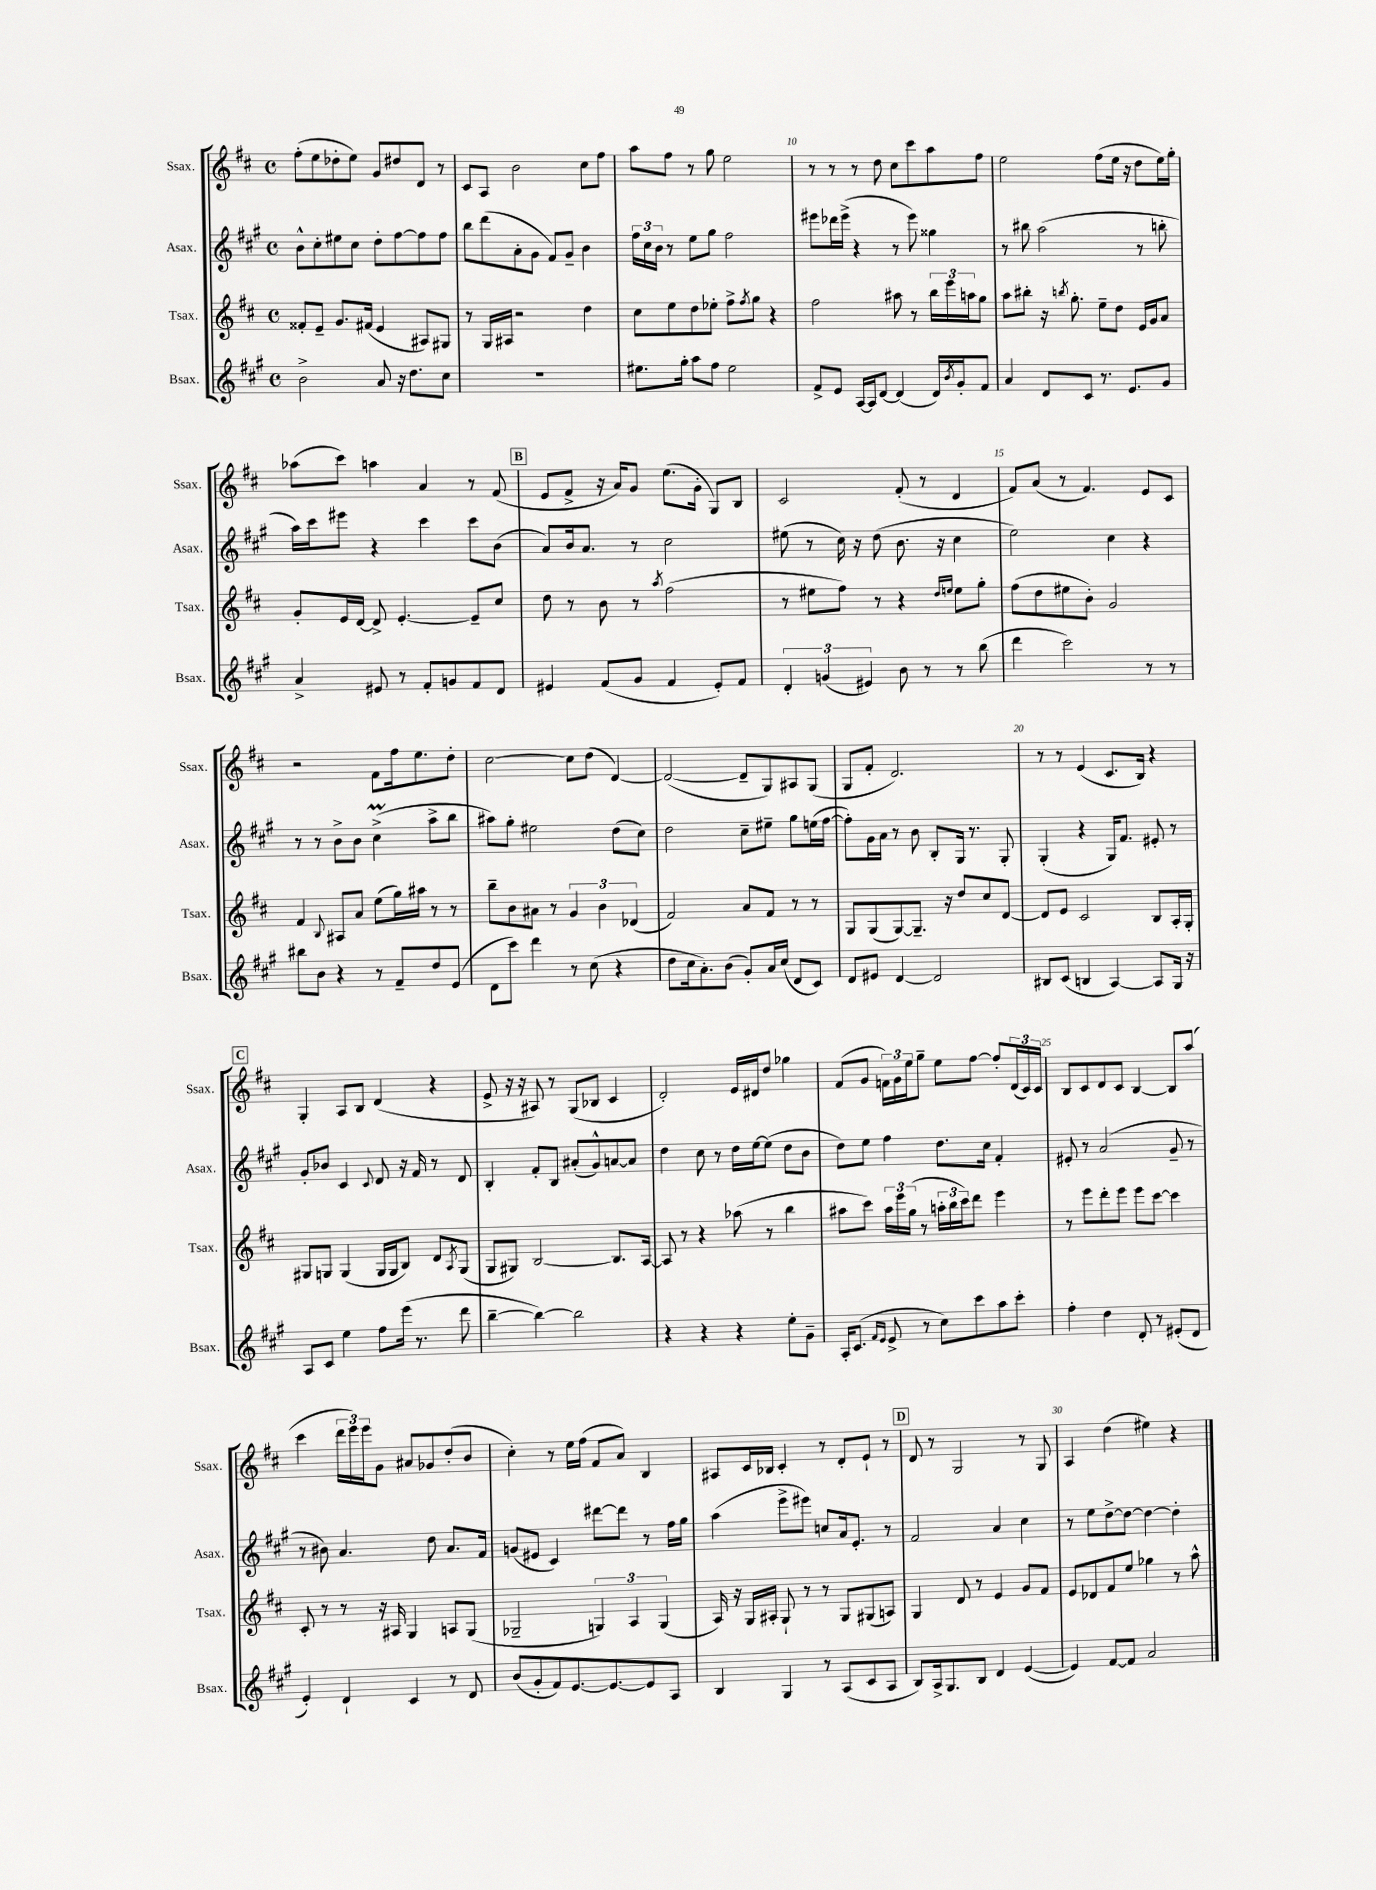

**kern	**kern	**kern	**kern
*staff4	*staff3	*staff2	*staff1
*clefG2	*clefG2	*clefG2	*clefG2
*k[f#c#g#]	*k[f#c#]	*k[f#c#g#]	*k[f#c#]
*M4/4	*M4/4	*M4/4	*M4/4
*met(c)	*met(c)	*met(c)	*met(c)
2b^\	8f##'/L	8b^^\L	(8ff#'\L
.	8e~/J	8cc#'\	8ee\
.	8.g/L	8ee#\	8dd-'\
.	.	8cc#\J	8ee\J)
.	(16f#/Jk	.	.
8a/	4e/	8dd'\L	8g/L
16r	.	[8ff#\	8dd#/
8.dd\L	.	.	.
.	8A#/L)	8ff#\]	8d/J
8cc#\J	8G#/J	8ff#\J	8r
=	=	=	=
1r	8r	8bb\L	8c#/L
.	16G/LL	(8ddd\	8A/J
.	16A#/JJ	.	.
.	2r	8a'\	2b\
.	.	8g#\J	.
.	.	8f#/L)	.
.	.	8g#~/J	.
.	4dd\	4b\	8cc#\L
.	.	.	8ff#\J
=	=	=	=
8.ee#\L	8cc#\L	24ff#\LL	8aa\L
.	.	24cc#\	.
.	.	24b\JJ	.
.	8ee\	8r	8ff#\J
16gg#'\Jk	.	.	.
8aa\L	8dd\	8ee\L	8r
8ff#\J	8ee-'\J	8gg#\J	8gg\
2ee#\	8ff#^\L	2ff#\	2ee\
.	8qff#/	.	.
.	8gg\J	.	.
.	4r	.	.
=	=	=	=
8f#^/L	2ff#\	8eee#\L	8r
8e/J	.	16ddd-\L	8r
.	.	(16eee#^\JJ	.
[16A/LL	.	4r	8r
16A/]J	.	.	.
[8d/J	.	.	8dd\
(4d/]	8aa#\	8r	8cc#\L
.	8r	8eee#\)	8ccc#\
16d/LL)	24bb\LL	4gg##\	8aa\
.	24eee\	.	.
8qb/	.	.	.
16g#'/J	.	.	.
.	24aa\J	.	.
8f#/J	8gg\J	.	8ff#\J
=	=	=	=
4a/	8aa\L	8r	2ee\
.	8bb#'\J	8bb#\	.
8d/L	16r	(2aa\	.
.	8qbb/	.	.
.	8.gg'\	.	.
8c#/J	.	.	.
8.r	8ee~\L	.	(8ff#\L
.	8dd\J	.	16ee\Jk
8.e/L	.	.	16r
.	16e/LL	8r	8dd\L
.	16g/J	.	.
8g#/J	8a/J	8bb'\	16ee\L)
.	.	.	16gg'\JJ
=	=	=	=
4a^/	8g'/L	16aa\LL)	(8aa-\L
.	.	16ccc#\J	.
.	16e/L	8eee#\J	8ccc#\J)
.	[16d/JJ	.	.
8e#/	8d^/]	4r	4aa\
8r	[4.e'/	.	.
8f#'/L	.	4ccc#\	4a/
8g/	.	.	.
8f#/	8e~/]L	8ccc#\L	8r
8d/J	8cc#/J	(8b\J	(8f#/
=	=	=	=
4e#/	8dd\	8a/L)	8e/L
.	8r	16b/k	8f#^/J
.	.	8.a/J	.
(8f#/L	8b\	.	16r
.	.	.	16a/LK)
8g#/J	8r	8r	8g/J
.	8qaa/	.	.
4f#/	(2ff#\	2cc#\	(8.ee\L
.	.	.	16g'\Jk
8e#'/L)	.	.	8G/L)
8f#/J	.	.	8B/J
=	=	=	=
6d'/	8r	(8ee#\	2c#/
.	8ee#\L	8r	.
(6g/	.	.	.
.	8ff#\J)	16cc#\)	.
.	.	16r	.
6e#/)	.	.	.
.	8r	(8dd\	.
8b\	4r	8.b\	(8f#'/
8r	.	.	8r
.	.	16r	.
.	16qqdd/LL	.	.
.	16qqee/JJ	.	.
8r	8ee\L	4cc#\	4d/
(8bb\	8gg'\J	.	.
=	=	=	=
4ddd\	(8ff#\L	2ee\)	8f#/L)
.	8dd\	.	(8a/J
2ccc#\)	8ee#\	.	8r
.	8b'\J)	.	4.f#/)
.	2g/	4cc#\	.
8r	.	4r	8e/L
8r	.	.	8c#/J
=	=	=	=
8bb#\L	4f#/	8r	2r
8b\J	.	8r	.
.	8qqB/	.	.
4r	8A#/L	8b^\L	.
.	8a/J	8b\J	.
8r	(8ee\L	(4cc#^\	8f#\L
8f#~/L	16gg\L)	.	16ff#\k
.	16aa#\JJ	.	8.ee\
8dd/	8r	8aa^\L	.
(8e/J	8r	8bb\J	8dd'\J
=	=	=	=
8d\L	8bb~\L	8aa#\L)	[2cc#\
8ccc#\J)	8b\	8gg#'\J	.
4ddd\	8a#\J	2ee#\	.
.	8r	.	.
8r	6g/	.	8cc#\]L
(8cc#\	.	.	(8dd\J
.	6b\	.	.
4r	.	(8dd\L	[4d/)
.	(6d-/	.	.
.	.	8cc#\J)	.
=	=	=	=
8dd\L	2f#/)	2dd\	(2d/_
16cc#\k	.	.	.
8.a'\)	.	.	.
(8b\J	.	.	.
8g#'/L)	8a/L	8cc#~\L	8d~/]L
16a/L	8f#/J	8ee#~\J	8G/)
(16cc#/JJ	.	.	.
8d/L	8r	8gg#\L	8A#/
8c#/J)	8r	(16ee\L	(8G/J
.	.	[16ff#\JJ	.
=	=	=	=
8d/L	8G/L	8ff#'\]L)	8G/L
8e#/J	(8G/	16g#\L	8f#'/J
.	.	16a\JJ	.
[4d/	[8G/)	8r	2.d/)
.	8.G~/]J	8b\	.
2d/]	.	8B'/L	.
.	16r	.	.
.	8dd/L	16G#/Jk	.
.	.	8.r	.
.	8cc#/	.	.
.	[8d/J	8G#'/	.
=	=	=	=
8B#/L	8d/]L	(4G#'/	8r
(8c#/J	8e/J	.	8r
4B/	2c#/	4r	(4e/
[4A/)	.	16G#/LK)	8.c#/L
.	.	8.f#/J	.
.	.	.	16B/Jk)
8A/]L	8B/L	8e#'/	4r
16G#/Jk	16A'/L	8r	.
16r	16G'/JJ	.	.
=	=	=	=
8A/L	8G#/L	8g#'/L	4G'/
8c#/J	8G/J	8b-/J	.
4ee\	(4G/	4c#/	8A/L
.	.	.	8B/J
.	.	8qqc#/	.
8ff#\L	16G/LL	8d/	(4d/
.	16G/J	.	.
(16eee\Jk	8B/J)	16r	.
8.r	.	16f#/	.
.	8d/L	8r	4r
.	8qA/	.	.
8ddd\	(8G/J	8d/	.
=	=	=	=
[4bb~\	8G/L	4B'/	8e^/
.	8G#/J)	.	16r
.	.	.	16r
4bb\_)	[2B/	8f#'/L	8A#/)
.	.	8B/J	8r
2bb\]	.	(8a#'/L	(8G/L
.	.	8g#^^/)	8B-/J
.	8.B/]L	[8a/	4c#/
.	.	8a/]J	.
.	[16A/Jk	.	.
=	=	=	=
4r	8A/]	4dd\	2d'/)
.	8r	.	.
4r	4r	8cc#\	.
.	.	8r	.
4r	(8aa-\	16dd\LL	16e/LL
.	.	[16ee\J	16d#/J
.	8r	(8ee\]J	8dd/J
8ee'\L	4bb\	8dd\L	4gg-\
8g#~\J	.	8b\J	.
=	=	=	=
16A'/LK	8aa#\L	8dd\L)	(8f#/L
(8.c#/J	.	.	.
.	8ccc#\J)	8ee\J	8g/J
16qqf#/LL	.	.	.
16qqe/JJ	.	.	.
8e^/	24aa#\LL	4ff#\	24f\LL)
.	24eee\	.	24g\
.	(24gg\JJ	.	24ee\J
8r	8r	.	8gg~\J
8cc#\L)	24aa'\LL	8.dd\L	8ee\L
.	24bb\	.	.
.	24ccc#\J)	.	.
8ccc#\	8ddd\J	.	[8ff#\J
.	.	16cc#\Jk	.
8aa\	4eee\	4f#'/	8ff#'/]L
8ccc#'\J	.	.	(24d/L
.	.	.	24c#/)
.	.	.	24c#/JJ
=	=	=	=
4ff#'\	8r	8e#'/	8B/L
.	8eee\L	8r	8c#/
4dd\	8ddd'\	(2a/	8d/
.	8eee\J	.	8c#/J
8d'/	8eee\L	.	[4B/
8r	[8ccc#\J	.	.
(8e#'/L	4ccc#\]	8g#~/	8B/]L
8d/J	.	8r	(8aa/J
=	=	=	=
4e'/)	8c#'/	8r	4ccc#\
.	8r	8b#\)	.
4d`/	8r	4.a/	24ddd\LL
.	.	.	24eee\)
.	.	.	24eee\J
.	16r	.	8g\J
.	16A#/	.	.
4c#/	4G/	.	8a#/L
.	.	8dd\	8g-/
8r	8A/L	8.a/L	(8dd'/
8d/	(8G/J	.	8b/J
.	.	16f#/Jk	.
=	=	=	=
(8b/L	2G-~/	(8g/L	4cc#'\)
8g#'/	.	8e#/J	.
8f#/)	.	4c#/)	8r
[8.e/	.	.	16ee\LL
.	.	.	(16ff#\JJ
.	6G/)	[8ddd#\L	8f#/L
8.e/_	.	.	.
.	.	8ddd#\]J	8a/J)
.	6A/	.	.
8e/]	.	8r	4B/
.	(6G/	.	.
8A/J	.	16ff#\LL	.
.	.	16gg#\JJ	.
=	=	=	=
4B/	16A/)	(4aa\	8A#/L
.	16r	.	.
.	16G/LL	.	16c#/L
.	16A#'/JJ	.	16B-/JJ
4G#/	8G`/	8eee^\L	4c#'/
.	8r	8eee#\J)	.
8r	8r	8cc/L	8r
(8A/L	8G/L	16a/k	8d'/L
.	.	8.e'/J	.
8c#/	(8G#/	.	8e`/J
8A/J	8A/J)	8r	8r
=	=	=	=
8B/L)	4G/	2f#/	8d/
16A^/k	.	.	8r
8.G#/	.	.	.
.	8d/	.	2G/
8B/J	8r	.	.
4d/	4e/	4a/	.
([4e/	8g/L	4cc#\	8r
.	8f#/J	.	8G/
=	=	=	=
4e/])	8e/L	8r	4A/
.	8d-/	8ee\L	.
[8f#/L	8f#/	[8dd^\	(4dd\
8f#/]J	8ee/J	8dd\_J	.
2a/	4gg-\	4dd\_	4ee#\)
.	8r	4dd'\]	4r
.	8aa^^\	.	.
==	==	==	==
*-	*-	*-	*-
